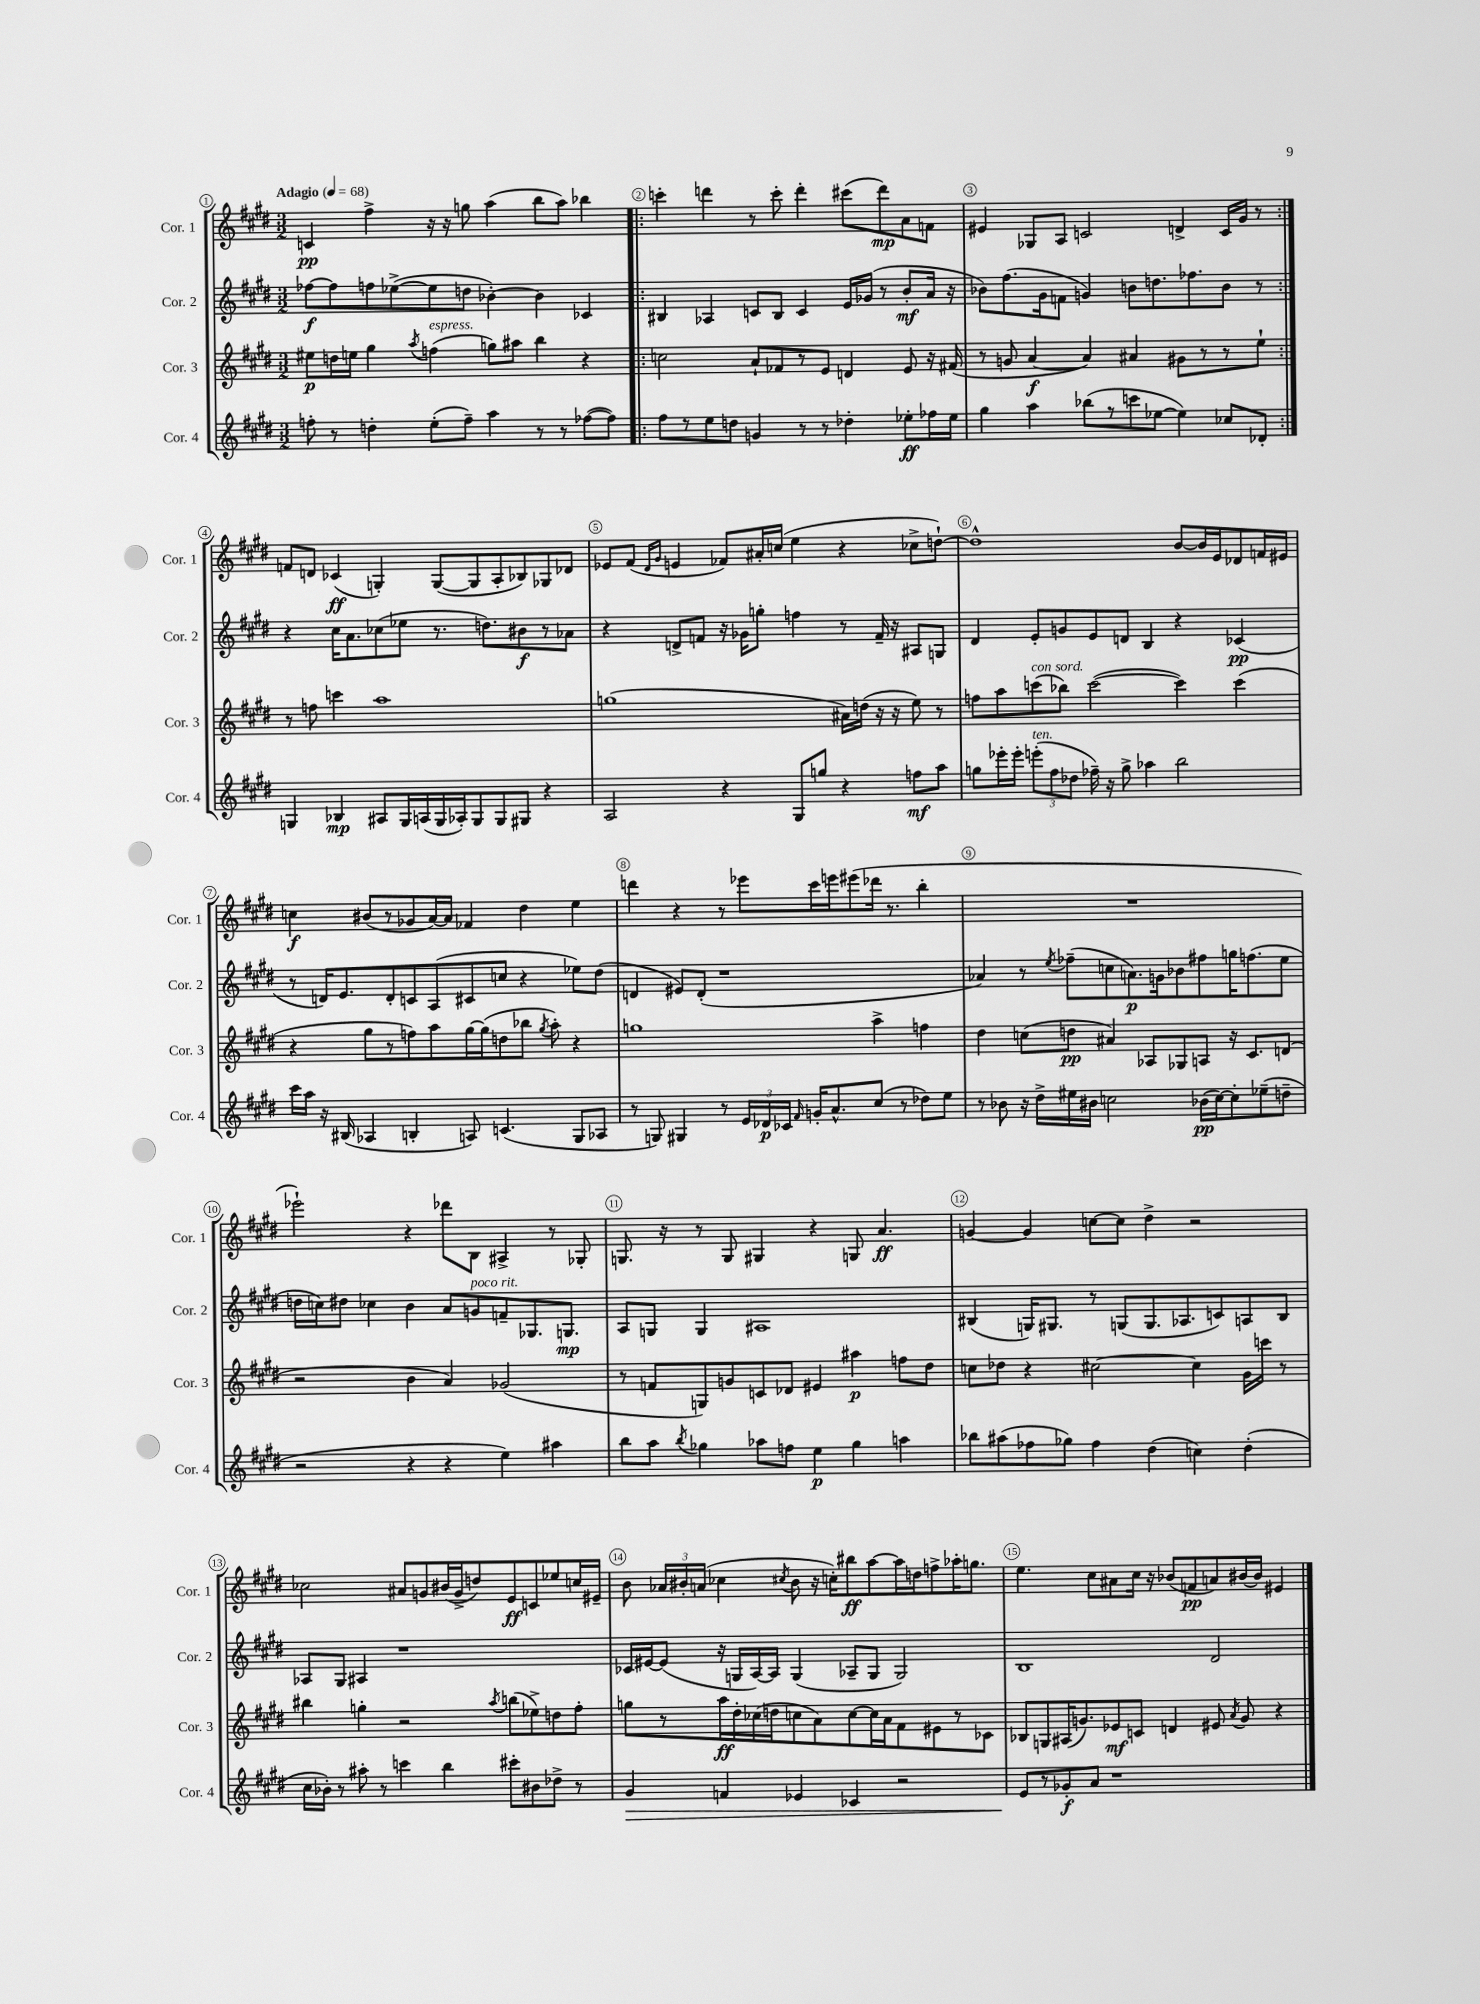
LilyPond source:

<<
\new StaffGroup <<
\new Staff = "s0" \with { instrumentName = "Cor. 1" shortInstrumentName = "Cor. 1" } {
    \clef treble \key e \major \numericTimeSignature \time 3/2 \tempo "Adagio" 4 = 68
    \autoBeamOff c'4\pp fis''4-> r16 r16 g''8 a''4( b''8[ a''8]) bes''4 |
    \repeat volta 2 { c'''4-. d'''4 r8 c'''8-. d'''4-. cis'''8[( d'''8\mp) a'8 f'8] |
    eis'4 ges8[ a8] c'2 d'4-> c'16[ gis'16] r8 | }
    f'8[ d'8] ces'4\ff( g4-.) g8[~( g8 a8-. bes8) ges8 des'8] |
    ees'8[ fis'8]( \grace { dis'16[ gis'16] } e'4 fes'8[) ais'16-. c''16]( e''4 r4 ces''8[-> d''8]~-!) |
    d''1-^ b'8[~ b'16 e'16 des'8 f'16 eis'16] |
    c''4\f bis'8[( r8 ges'8 a'16~) a'16] fes'4 dis''4 e''4 |
    d'''4 r4 r8 ees'''8[ cis'''16 e'''16 eis'''8( des'''16] r8. b''4-. |
    R1. |
    ees'''2-!) r4 des'''8[ b8] ais4-> r8 ges8-. |
    g8. r16 r8 g8 gis4 r4 g8 a'4.\ff |
    g'4~ g'4 c''8[~ c''8] dis''4-> r2 |
    ces''2 ais'8[ g'8 bis'16( g'16-> d''8) e'8\ff c'8 ees''8 c''16 eis'16]-- |
    b'8 \tuplet 3/2 { aes'16[ bis'16-. a'16]( } ces''4 \acciaccatura { cis''8 } bis'8 r16 c''16[-.) bis''8\ff a''8~ a''16 d''16 f''8-> aes''16-. g''8.] |
    e''4. cis''8[ ais'8 cis''16] r16 bes'8[( f'8\pp a'8) bis'16~ bis'16] eis'4 \bar "|." |
}
\new Staff = "s1" \with { instrumentName = "Cor. 2" shortInstrumentName = "Cor. 2" } {
    \clef treble \key e \major \numericTimeSignature \time 3/2
    \autoBeamOff fes''8[~\f fes''8 f''8 ees''8~->( ees''8 d''8] bes'4~-.) bes'4 ces'4 |
    \repeat volta 2 { bis4 aes4 c'8[ bis8] c'4 e'16[ ges'16]( r8 b'8[-.\mf a'16] r16 |
    bes'8[) fis''8.( gis'16 f'8] g'4) b'8[ d''8. fes''8. b'8] r8 | }
    r4 cis''16[ a'8. ces''8( ees''8] r8. d''8.[) bis'8\f r8 aes'8] |
    r4 d'8[-> f'8] r16 ges'16[ g''8]-. f''4 r8 f'16-- r16 ais8[ g8] |
    dis'4 e'8[-. g'8 e'8 d'8] b4 r4 ces'4\pp( |
    r8 d'16[) e'8. d'8-. c'8 a8( cis'8 c''8] r4 ees''8[) dis''8]( |
    d'4 eis'8[) d'8]-.( r1 |
    aes'4) r8 \acciaccatura { e''8 } fes''8[--( c''8 a'8.\p) g'16 bes'8 fis''8 g''16 f''8.( e''8] |
    d''16[ c''16) dis''8] ces''4 b'4 a'8[ g'8^\markup { \italic "poco rit." } f'8-- ges8. g8.]\mp |
    a8[ g8] g4 ais1 |
    bis4( g16[) gis8.] r8 g8[( g8. aes8. c'8) a8 bis8] |
    aes8[ gis8] ais4 r1 |
    ces'16[ eis'16~ eis'8]( r16 g16[ a16~) a16] g4( aes8[-- g8] g2) |
    b1 dis'2 \bar "|." |
}
\new Staff = "s2" \with { instrumentName = "Cor. 3" shortInstrumentName = "Cor. 3" } {
    \clef treble \key e \major \numericTimeSignature \time 3/2
    \autoBeamOff eis''8[\p d''16 e''16] gis''4 \acciaccatura { a''8 } f''4^\markup { \italic "espress." }( g''8[) ais''8] b''4 r4 |
    \repeat volta 2 { c''2 a'8[-! fes'8 r8 e'8] d'4 e'8 r16 fis'16( |
    r8 g'8 a'4~\f a'4) ais'4 gis'8[ r8 r8 e''8]-! | }
    r8 f''8 c'''4 a''1 |
    g''1( ais'16[) d''16]( r16 r16 e''8) r8 |
    f''8[ a''8 c'''8^\markup { \italic "con sord." }( bes''8]) c'''2~( c'''4) c'''4( |
    r4 gis''8[ r8 f''8) a''8 gis''16~ gis''16( d''8 bes''8] \acciaccatura { gis''8 } a''8-.) r4 |
    g''1 a''4-> f''4 |
    dis''4 c''8[( d''8]\pp ais'4) aes8[ ges8 a8] r16 cis'8.[ d'8]( |
    r2 b'4 a'4) ges'2( |
    r8 f'8[ g8) g'8 c'8 des'8] eis'4 ais''4\p f''8[ dis''8] |
    c''8[ des''8] r4 cis''2~ cis''4 gis'16[ c'''16] r8 |
    bis''4 g''4-. r2 \acciaccatura { a''8 } b''8[( ees''8->) d''8 fis''8]-. |
    g''8[ r8 a''16\ff dis''16-. ces''16( d''16 c''8 a'8) c''8~ c''16 a'16 fis'8 eis'8 r8 ces'8] |
    bes8[ g8 ais16( g'8.) ees'8\mf c'8] d'4 eis'8 \acciaccatura { a'8 } g'8 r4 \bar "|." |
}
\new Staff = "s3" \with { instrumentName = "Cor. 4" shortInstrumentName = "Cor. 4" } {
    \clef treble \key e \major \numericTimeSignature \time 3/2
    \autoBeamOff f''8-. r8 d''4-. e''8[-.( f''8]--) a''4 r8 r8 fes''8[~( fes''8]) |
    \repeat volta 2 { fis''8[ r8 e''8 d''8] g'4 r8 r8 des''4-. ees''8[-.\ff fes''16 ees''16] |
    gis''4 a''4 bes''8[( r8 c'''8 ees''8]~ ees''4) ces''8[ des'8]-. | }
    g4 bes4\mp ais8[ g16 a16( g16 aes16-.) g8 g8 gis8] r4 |
    a2 r4 gis8[ g''8] r4 f''8[\mf a''8] |
    g''8[ ees'''16-. ees'''16]-. \tuplet 3/2 { e'''8[-.^\markup { \italic "ten." }( fis''8 des''8] } fes''16--) r16 g''8-> aes''4 b''2 |
    cis'''16[ a''16] r16 bis16( aes4 b4-. a8) c'4.( gis8[ aes8] |
    r8 g8) gis4 r8 \tuplet 3/2 { e'16[ des'16\p ces'16] } \grace { fis'16 } g'16[-. a'8.-^ cis''8]( r8 des''8[) e''8] |
    r8 bes'8 r16 dis''16[-> eis''16 bis'16] c''2 bes'16[\pp( c''16~) c''8-. ees''8--( d''8]-- |
    r2 r4 r4 e''4) ais''4 |
    b''8[ a''8] \acciaccatura { b''8 } ges''4 aes''8[ f''8] e''4\p ges''4 a''4 |
    bes''8[ ais''8( fes''8 ges''8]) fes''4 dis''4( c''4) dis''4-.( |
    cis''16[ bes'16]-.) r8 ais''8-. r8 c'''4 b''4 cis'''8[-. bis'8 des''8]-> r8 |
    gis'4\> f'4 ees'4 ces'4 r2 |
    e'8[\! r8 ges'8-.\f a'8] r1 \bar "|." |
}
>>
>>
\layout { \context { \Score \override BarNumber.break-visibility = ##(#f #t #t) barNumberVisibility = #all-bar-numbers-visible \override BarNumber.stencil = #(make-stencil-circler 0.1 0.3 ly:text-interface::print) } }
